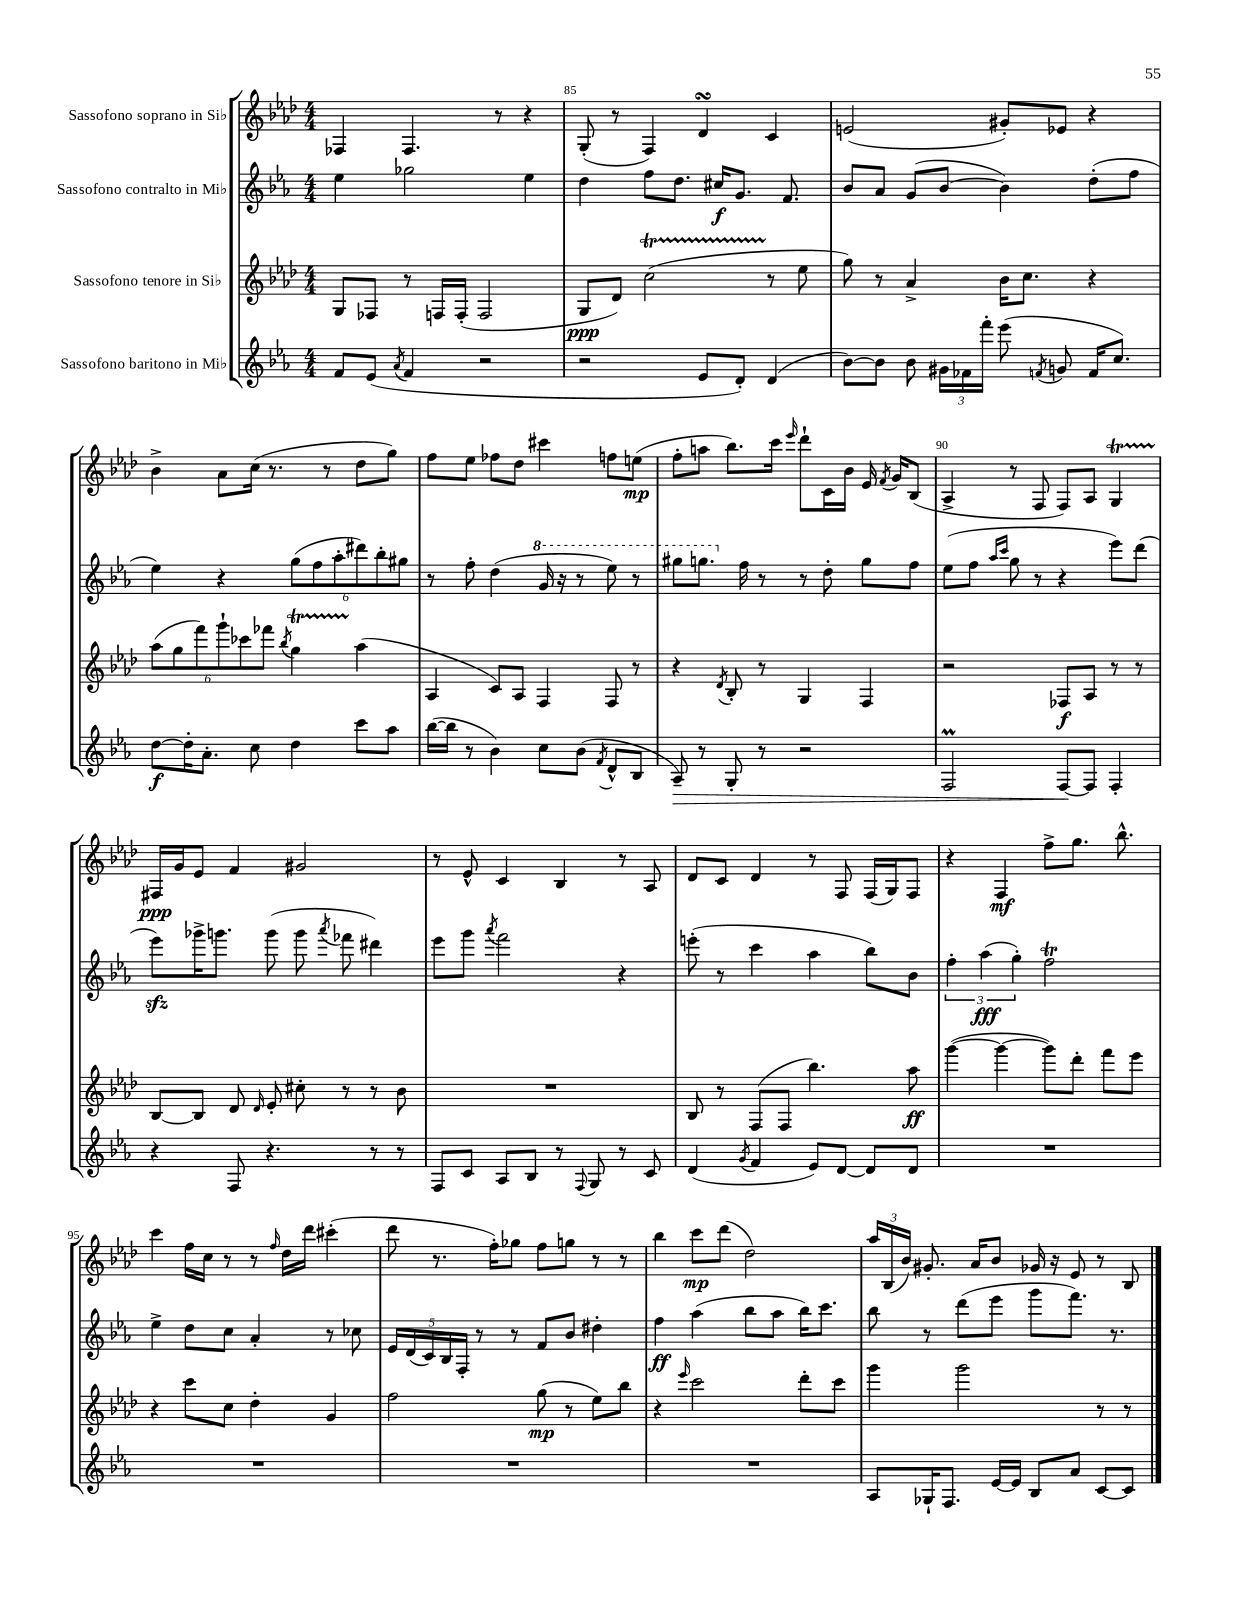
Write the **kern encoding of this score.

**kern	**dynam	**kern	**dynam	**kern	**dynam	**kern	**dynam
*part4	*part4	*part3	*part3	*part2	*part2	*part1	*part1
*staff4	*staff4	*staff3	*staff3	*staff2	*staff2	*staff1	*staff1
*I"Sassofono baritono in Mi♭	*	*I"Sassofono tenore in Si♭	*	*I"Sassofono contralto in Mi♭	*	*I"Sassofono soprano in Si♭	*
*clefG2	*	*clefG2	*	*clefG2	*	*clefG2	*
*k[b-e-a-]	*	*k[b-e-a-d-]	*	*k[b-e-a-]	*	*k[b-e-a-d-]	*
*M4/4	*	*M4/4	*	*M4/4	*	*M4/4	*
=84	=84	=84	=84	=84	=84	=84	=84
8f/L	.	8G/L	.	4ee-\	.	4F-X/	.
(8e-/J	.	8F-X/J	.	.	.	.	.
8qa-/	.	.	.	.	.	.	.
4f/	.	8r	.	2gg-X\	.	4.F-/	.
.	.	16Fn/LL	.	.	.	.	.
.	.	(16F'/JJ	.	.	.	.	.
2r	.	2F/	.	.	.	.	.
.	.	.	.	.	.	8r	.
.	.	.	.	4ee-\	.	4r	.
=85	=85	=85	=85	=85	=85	=85	=85
2r	.	8G/L	ppp	4dd\	.	(8G'/	.
.	.	8d-/J)	.	.	.	8r	.
.	.	(2cct\	.	8ff\L	.	4F/)	.
.	.	.	.	8.dd\J	.	.	.
8e-/L	.	.	.	.	.	4d-sSSs/	.
.	.	.	.	16cc#X/KL	f	.	.
8d'/J)	.	.	.	8.g/J	.	.	.
(4d/	.	8r	.	.	.	4c/	.
.	.	.	.	8.f/	.	.	.
.	.	8ee-\	.	.	.	.	.
=86	=86	=86	=86	=86	=86	=86	=86
[8b-\L)	.	8gg\)	.	8b-/L	.	(2en/	.
8b-\J]	.	8r	.	8a-/J	.	.	.
8b-\	.	4a-^/	.	(8g/L	.	.	.
24g#X\LL	.	.	.	[8b-/J	.	.	.
24f-X\	.	.	.	.	.	.	.
24fff'\JJ	.	.	.	.	.	.	.
(8eee-\	.	16b-\KL	.	4b-\])	.	8g#X'/L)	.
.	.	8.cc\J	.	.	.	.	.
8qfn/	.	.	.	.	.	.	.
8gn/	.	.	.	.	.	8e-X/J	.
16f/KL	.	4r	.	(8dd'\L	.	4r	.
8.cc/J)	.	.	.	.	.	.	.
.	.	.	.	8ff\J	.	.	.
!!LO:LB:g=z
=87	=87	=87	=87	=87	=87	=87	=87
[8dd\L	f	(12aa-\L	.	4ee-\)	.	4b-^\	.
.	.	12gg\	.	.	.	.	.
16dd'\K]	.	.	.	.	.	.	.
.	.	12fff\)	.	.	.	.	.
8.a-'\J	.	.	.	.	.	.	.
.	.	12ggg`\	.	4r	.	8a-\L	.
.	.	12ccc-X\	.	.	.	.	.
8cc\	.	.	.	.	.	(16cc\Jk	.
.	.	12fff-X\J	.	.	.	.	.
.	.	.	.	.	.	8.r	.
.	.	8qbb-/	.	.	.	.	.
4dd\	.	4ggt\	.	(12gg\L	.	.	.
.	.	.	.	12ff\	.	.	.
.	.	.	.	.	.	8r	.
.	.	.	.	12aa-'\	.	.	.
8ccc\L	.	(4aa-\	.	12ddd#X\)	.	8dd-\L	.
.	.	.	.	12bb-'\	.	.	.
8aa-\J	.	.	.	.	.	8gg\J)	.
.	.	.	.	12gg#X\J	.	.	.
=88	=88	=88	=88	=88	=88	=88	=88
([16bb-\LL	.	4A-/	.	8r	.	8ff\L	.
16bb-\JJ]	.	.	.	.	.	.	.
8r	.	.	.	8ff'\	.	8ee-\J	.
4b-\)	.	8c/L)	.	(4dd\	.	8ff-X\L	.
.	.	8A-/J	.	.	.	8dd-\J	.
*	*	*	*	*8va	*	*	*
8cc\L	.	4F/	.	16gg/	.	4ccc#X\	.
.	.	.	.	16r	.	.	.
(8b-\J	.	.	.	8r	.	.	.
8qf/	.	.	.	.	.	.	.
8d^^/L	.	8F/	.	8eee-\)	.	8ffn\L	.
8B-/J	.	8r	.	8r	.	(8een\J	mp
=89	=89	=89	=89	=89	=89	=89	=89
!	!LO:HP:b	!	!	!	!	!	!
8A-~/)	>	4r	.	8ggg#X\L	.	8ff'\L	.
8r	.	.	.	8.gggn\J	.	8aan\J	.
.	.	8qd-/	.	.	.	.	.
8G'/	.	8B-'/	.	.	.	8.bb-\L)	.
*	*	*	*	*X8va	*	*	*
.	.	.	.	16ff\	.	.	.
8r	.	8r	.	8r	.	.	.
.	.	.	.	.	.	16ccc\Jk	.
.	.	.	.	.	.	16qqeee-/	.
2r	.	4G/	.	8r	.	8ddd-`\L	.
.	.	.	.	8dd'\	.	16c\L	.
.	.	.	.	.	.	16b-\JJ	.
.	.	4F/	.	8gg\L	.	16e-/	.
.	.	.	.	.	.	8qf/	.
.	.	.	.	.	.	16g/KL	.
.	.	.	.	8ff\J	.	(8B-/J	.
=90	=90	=90	=90	=90	=90	=90	=90
2FM/	.	2r	.	(8ee-\L	.	4A-^/	.
.	.	.	.	8ff\J	.	.	.
.	.	.	.	16qqaa-/LL	.	.	.
.	.	.	.	16qqccc/JJ	.	.	.
.	.	.	.	8gg\	.	8r	.
.	.	.	.	8r	.	8F/	.
[8F/L	.	8F-X/L	f	4r	.	8F/L)	.
8F/J]	]	8A-/J	.	.	.	8A-/J	.
4F'/	.	8r	.	8eee-\L)	.	4Gt/	.
.	.	8r	.	(8ddd\J	.	.	.
!!LO:LB:g=z
=91	=91	=91	=91	=91	=91	=91	=91
4r	.	[8B-/L	.	8eee-zz\L)	.	16F#X/LL	ppp
.	.	.	.	.	.	16g/J	.
.	.	8B-/J]	.	16ggg-X^\K	.	8e-/J	.
.	.	.	.	8.gggn\J	.	.	.
8F/	.	8d-/	.	.	.	4f/	.
.	.	16qqd-/	.	.	.	.	.
4.r	.	8e-'/	.	(8ggg\	.	.	.
.	.	8cc#X'\	.	8ggg\	.	2g#X/	.
.	.	.	.	8qaaa-/	.	.	.
.	.	8r	.	8fff-X\	.	.	.
8r	.	8r	.	4ddd#X\)	.	.	.
8r	.	8b-\	.	.	.	.	.
=92	=92	=92	=92	=92	=92	=92	=92
8F/L	.	1r	.	8eee-\L	.	8r	.
8c/J	.	.	.	8ggg\J	.	8e-^^/	.
.	.	.	.	8qaaa-/	.	.	.
8A-/L	.	.	.	2fff\	.	4c/	.
8B-/J	.	.	.	.	.	.	.
8r	.	.	.	.	.	4B-/	.
8qqF/	.	.	.	.	.	.	.
8G/	.	.	.	.	.	.	.
8r	.	.	.	4r	.	8r	.
8c/	.	.	.	.	.	8A-/	.
=93	=93	=93	=93	=93	=93	=93	=93
(4d/	.	8B-/	.	(8eeen'\	.	8d-/L	.
.	.	8r	.	8r	.	8c/J	.
8qg/	.	.	.	.	.	.	.
4f/	.	(8F/L	.	4ccc\	.	4d-/	.
.	.	8F/J	.	.	.	.	.
8e-/L)	.	4.bb-\)	.	4aa-\	.	8r	.
[8d/J	.	.	.	.	.	8F/	.
8d/L]	.	.	.	8bb-\L)	.	(16F/LL	.
.	.	.	.	.	.	16G/J)	.
8d/J	.	8aa-\	ff	8b-\J	.	8F/J	.
=94	=94	=94	=94	=94	=94	=94	=94
1r	.	([4ggg\	.	6ff'\	.	4r	.
.	.	.	.	(6aa-\	fff	.	.
.	.	4ggg\_	.	.	.	4F/	mf
.	.	.	.	6gg'\)	.	.	.
.	.	8ggg\L])	.	2ffT\	.	8ff^\L	.
.	.	8ddd-'\J	.	.	.	8.gg\J	.
.	.	8fff\L	.	.	.	.	.
.	.	.	.	.	.	8.bb-^^\	.
.	.	8eee-\J	.	.	.	.	.
!!LO:LB:g=z
=95	=95	=95	=95	=95	=95	=95	=95
1r	.	4r	.	4ee-^\	.	4ccc\	.
.	.	8ccc\L	.	8dd\L	.	16ff\LL	.
.	.	.	.	.	.	16cc\JJ	.
.	.	8cc\J	.	8cc\J	.	8r	.
.	.	4dd-'\	.	4a-'/	.	8r	.
.	.	.	.	.	.	16qqff/	.
.	.	.	.	.	.	16dd-\LL	.
.	.	.	.	.	.	16ddd-\JJ	.
.	.	4g/	.	8r	.	(4ccc#X'\	.
.	.	.	.	8cc-X\	.	.	.
=96	=96	=96	=96	=96	=96	=96	=96
1r	.	2ff\	.	20e-/LL	.	8ddd-\	.
.	.	.	.	(20d/	.	.	.
.	.	.	.	20c/)	.	.	.
.	.	.	.	.	.	8.r	.
.	.	.	.	20B-/	.	.	.
.	.	.	.	20F'/JJ	.	.	.
.	.	.	.	8r	.	.	.
.	.	.	.	.	.	16ff'\KL)	.
.	.	.	.	8r	.	8gg-X\J	.
.	.	(8gg\	mp	8f/L	.	8ff\L	.
.	.	8r	.	8b-/J	.	8ggn\J	.
.	.	8ee-\L)	.	4dd#X'\	.	8r	.
.	.	8bb-\J	.	.	.	8r	.
=97	=97	=97	=97	=97	=97	=97	=97
1r	.	4r	.	4ff\	ff	4bb-\	.
.	.	16qqeee-/	.	.	.	.	.
.	.	2ccc\	.	(4aa-\	.	8ccc\L	mp
.	.	.	.	.	.	(8ddd-\J	.
.	.	.	.	8bb-\L	.	2dd-\)	.
.	.	.	.	8aa-\J	.	.	.
.	.	8ddd-'\L	.	16bb-\KL)	.	.	.
.	.	.	.	8.ccc\J	.	.	.
.	.	8ccc\J	.	.	.	.	.
=98	=98	=98	=98	=98	=98	=98	=98
8A-/L	.	4ggg\	.	8bb-\	.	24aa-/LL	.
.	.	.	.	.	.	(24B-/	.
.	.	.	.	.	.	24b-/JJ)	.
16G-X`/K	.	.	.	8r	.	8.g#X'/	.
8.F/J	.	.	.	.	.	.	.
.	.	2ggg\	.	(8ddd\L	.	.	.
.	.	.	.	.	.	16a-/KL	.
[16e-/LL	.	.	.	8eee-\J	.	8b-/J	.
16e-/JJ]	.	.	.	.	.	.	.
8B-/L	.	.	.	8ggg\L	.	16g-X/	.
.	.	.	.	.	.	16r	.
8a-/J	.	.	.	8.fff\J)	.	8e-/	.
[8c/L	.	8r	.	.	.	8r	.
.	.	.	.	8.r	.	.	.
8c/J]	.	8r	.	.	.	8B-/	.
==	==	==	==	==	==	==	==
*-	*-	*-	*-	*-	*-	*-	*-
